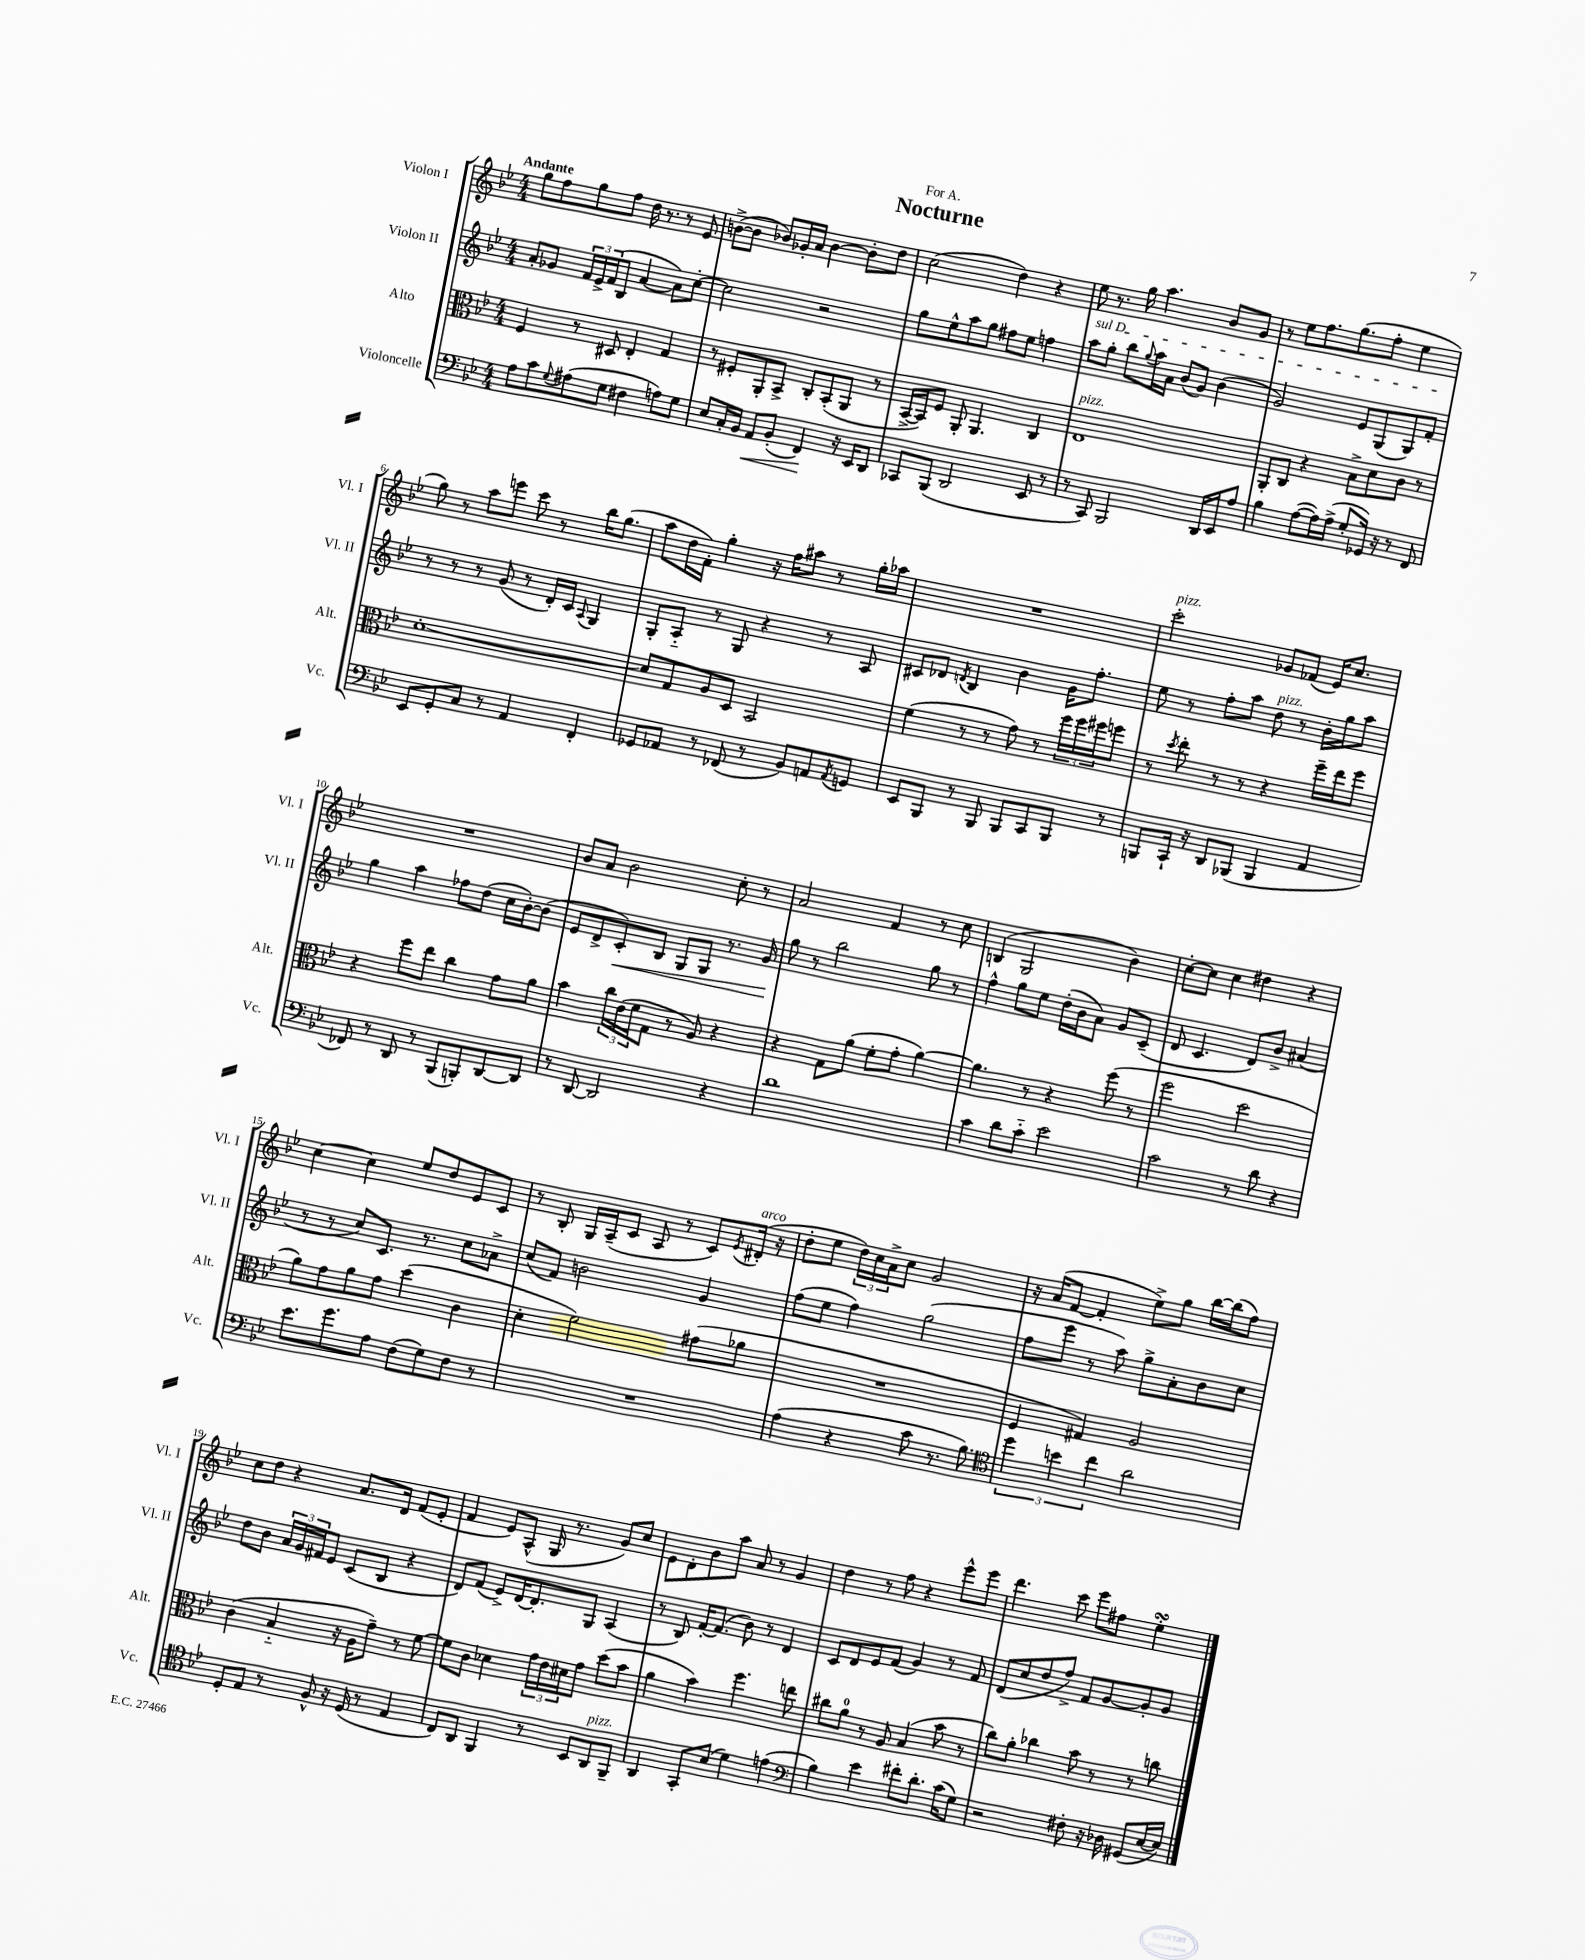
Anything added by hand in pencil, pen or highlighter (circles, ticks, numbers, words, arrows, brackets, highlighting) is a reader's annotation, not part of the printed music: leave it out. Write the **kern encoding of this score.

**kern	**kern	**kern	**kern
*staff4	*staff3	*staff2	*staff1
*clefF4	*clefC3	*clefG2	*clefG2
*k[b-e-]	*k[b-e-]	*k[b-e-]	*k[b-e-]
*M4/4	*M4/4	*M4/4	*M4/4
8A	4F	8a'	8gg
8c	.	8g-	8ff
8qqG	.	.	.
(8A#	8r	24f	8gg
.	.	24e-^	.
.	.	(24f	.
8G	8D#	8B-	8ff
4F#	4E-'	[4a	16dd
.	.	.	8.r
8A)	4G	8a])	8r
8G	.	[8cc'	8e-
=	=	=	=
8E-	8r	2cc]	([8b^
16C'	8F#'	.	8b]
16BB-	.	.	.
8AA	8AA'	.	8b-)
(8BB-'	8BB-^	.	16g-'
.	.	.	16a
4FF)	8C'	2r	[4b-
.	(8BB-'	.	.
16r	8AA	.	8b-']
16EE-	.	.	.
8DD	8r	.	8dd
=	=	=	=
8CC-	[16BB-^	8gg	(2cc
.	16BB-])	.	.
(8BBB-	8F	8ee-^^	.
2DD	8AA'	8aa	.
.	4.AA	8gg	.
.	.	8ff#	4dd)
.	.	8ee-	.
8EE-	4C	4ff	4r
8r	.	.	.
=	=	=	=
8r	1E-	8aa	8ee-
8CC)	.	8gg'	8.r
2BBB-	.	8bb-	.
.	.	.	16gg
.	.	8qqgg	.
.	.	16aa	4.aa
.	.	16a	.
.	.	(8b-	.
.	.	8g)	.
16DD	.	(4b-	8b-
16EE-	.	.	.
8A	.	.	8g
=	=	=	=
4B-	8AA'	2g)	8r
.	8C	.	8ee-
([8A	4r	.	8.ff
16A])	.	.	.
(16A^	.	.	(8.gg
8G'	8B-^	8e-	.
16GG-)	8d	(8G	8ff'
16r	.	.	.
8r	8c	8G)	4ee-
8FF	8r	8f'	.
=	=	=	=
8EE-	[1d'	8r	8gg)
8GG'	.	8r	8r
8C	.	8r	8aa
8r	.	(8g	8eee
4AA	.	8r	8ccc
.	.	16d')	8r
.	.	16c	.
.	.	8qqA	.
4FF'	.	4G	16bb-
.	.	.	(8.gg
=	=	=	=
8GG-	8d]	8G'	8aa
8AA-	8G	8A'~	16dd
.	.	.	16f')
8r	8A	8r	4gg'
(8FF-	8D	8G	.
8r	2BB-	4r	16r
.	.	.	16ff
8BB-)	.	.	8aa#
8AA	.	8r	8r
8qAA	.	.	.
8GG	.	8A	16gg'
.	.	.	16aa-
=	=	=	=
8EE-	(4f	8c#	1r
8BBB-	.	8d-	.
.	.	8qd	.
8r	8r	4B-	.
8BBB-	8r	.	.
8BBB-	8g)	4b-	.
8CC	8r	.	.
8BBB-	24ff	16g	.
.	24ff	.	.
.	.	8.ff'	.
.	24ff#	.	.
8r	8ff	.	.
=	=	=	=
8BBB	8r	8ee-	2ccc'
.	8qdd	.	.
16CC`	8ee-'	8r	.
16r	.	.	.
8DD	8r	8ff'	.
(8BBB-	8r	8aa	.
4BBB-	4r	8dd	8g-
.	.	8r	(8f-
4AA	16ff~	16b-'	16e-)
.	16ee-	16gg	8.cc
.	8ff	8aa	.
=	=	=	=
8FF-)	4r	4gg	1r
8r	.	.	.
8DD	8ff	4aa	.
8r	8ee-	.	.
(8BBB-	4cc	8ff-	.
8BBB')	.	(8dd	.
[8DD	8g	16cc	.
.	.	[16b-')	.
8DD]	8a	(8b-]	.
=	=	=	=
8r	4b-	8e-	8b-
[8DD	.	8d^	8a
2DD]	24cc	8c')	2b-
.	(24e-	.	.
.	24f	.	.
.	8G	8B-	.
.	8r	8G	.
.	8A)	8G	.
4r	4r	8.r	8cc'
.	.	.	8r
.	.	16g	.
=	=	=	=
1d	4r	8gg	2a
.	.	8r	.
.	8G	2bb-	.
.	(8a	.	.
.	8f'	.	4f
.	8g'	.	.
.	[4a)	8gg	8r
.	.	8r	8cc
=	=	=	=
4c	4.a]	4ff^^	(4B
8d	.	8gg	2G
8c'~	8r	8ee-	.
2e-	4r	(16dd'	.
.	.	16b-	.
.	.	8a)	.
.	(8ff	8g	4b-)
.	8r	(8c~	.
=	=	=	=
2c	2ff	8d	[8cc'
.	.	4.c	8cc]
.	.	.	4cc
8r	2dd	8d)	4dd#
8d	.	8b-^	.
4r	.	(4a#	4r
=	=	=	=
8.e-	8a)	8r	[4cc
.	8g	8r	.
8.g	.	.	.
.	8a	8cc)	4cc]
8A	8g	8.c	.
(8F	(4dd	.	8ee-
.	.	8.r	.
8G)	.	.	8dd
8F	4c	8cc	8e-
8r	.	8a-^	8c
=	=	=	=
1r	4d'	(8cc	8r
.	.	8f)	8B-'
.	2f)	2b	16G
.	.	.	(16A~
.	.	.	8c
.	.	.	8A
.	.	.	8r
.	(8g#	4g	8c)
.	.	.	8qe-
.	8a-	.	(16d#'
.	.	.	16r
=	=	=	=
(4A	1r	(8ff	8dd'
.	.	8ee-	8ee-
4r	.	4ff)	24dd)
.	.	.	24cc
.	.	.	24a^
.	.	.	8cc
8c	.	(2gg	2g
8.r	.	.	.
8.B-)	.	.	.
=	=	=	=
*clefC4	*	*	*
6dd	4F	8ff	16r
.	.	.	(16a
.	.	8eee-	[8f
6b	.	.	.
.	4G#)	8r	4f']
6cc	.	.	.
.	.	8aa)	.
2a	2A	8gg^	8ee-^)
.	.	8a'	8gg
.	.	8b-	[16bb-
.	.	.	(16bb-]
.	.	8cc	8ff)
=	=	=	=
8D'	(4c	8dd	8cc
8E-	.	8b-	8dd
8r	4B-'~	24a	4r
.	.	24g	.
.	.	24f#	.
8F^^	.	8e-	.
16r	16r	(8c	8.a
(16D	16A	.	.
8r	8g~)	8B-	.
.	.	.	16d
4E-	8r	4r	(8f
.	[8f	.	8e-'
=	=	=	=
8C)	8f]	8d)	4f
8AA	8c	(8f	.
4FF	4d-	8e-^)	8e-)
.	.	[16d	(8A^^
.	.	8.d']	.
8r	24g	.	16G
.	24e-	.	.
.	.	.	8.r
.	24d#	.	.
8BB-	8g	8G	.
8AA	(8dd	(4A	8g)
8FF~	8b-	.	8cc
=	=	=	=
4AA	4a	8r	8e-
.	.	8B-)	8d'
8GG'	4b-)	[16f'	8b-
.	.	(8.f]	.
(8B-	.	.	8aa
4d)	4.ff	8b-)	8a
.	.	8r	8r
(4e	.	4d	4g
.	8ee	.	.
=	=	=	=
*clefF4	*	*	*
4B-)	8cc#	8c	4dd
.	8a	8d	.
4e-	8r	8e-	8r
.	8A	(8f	8ff
8f#'	(4B-	4g)	4r
8.d'	.	.	.
.	8b-	8r	8eee-^^
(16c	.	.	.
8G)	8r	8f	8eee-
=	=	=	=
2r	8cc)	(8d	4.ddd
.	8a'	8cc	.
.	4cc-	8dd	.
.	.	8ff^)	8ccc
8F#'	8b-	8f	8eee-
16r	8r	[8g	8ff#
16D-	.	.	.
(8GG#	8r	8g']	4ee-'
[16E-	8cc	8g	.
16E-])	.	.	.
==	==	==	==
*-	*-	*-	*-
